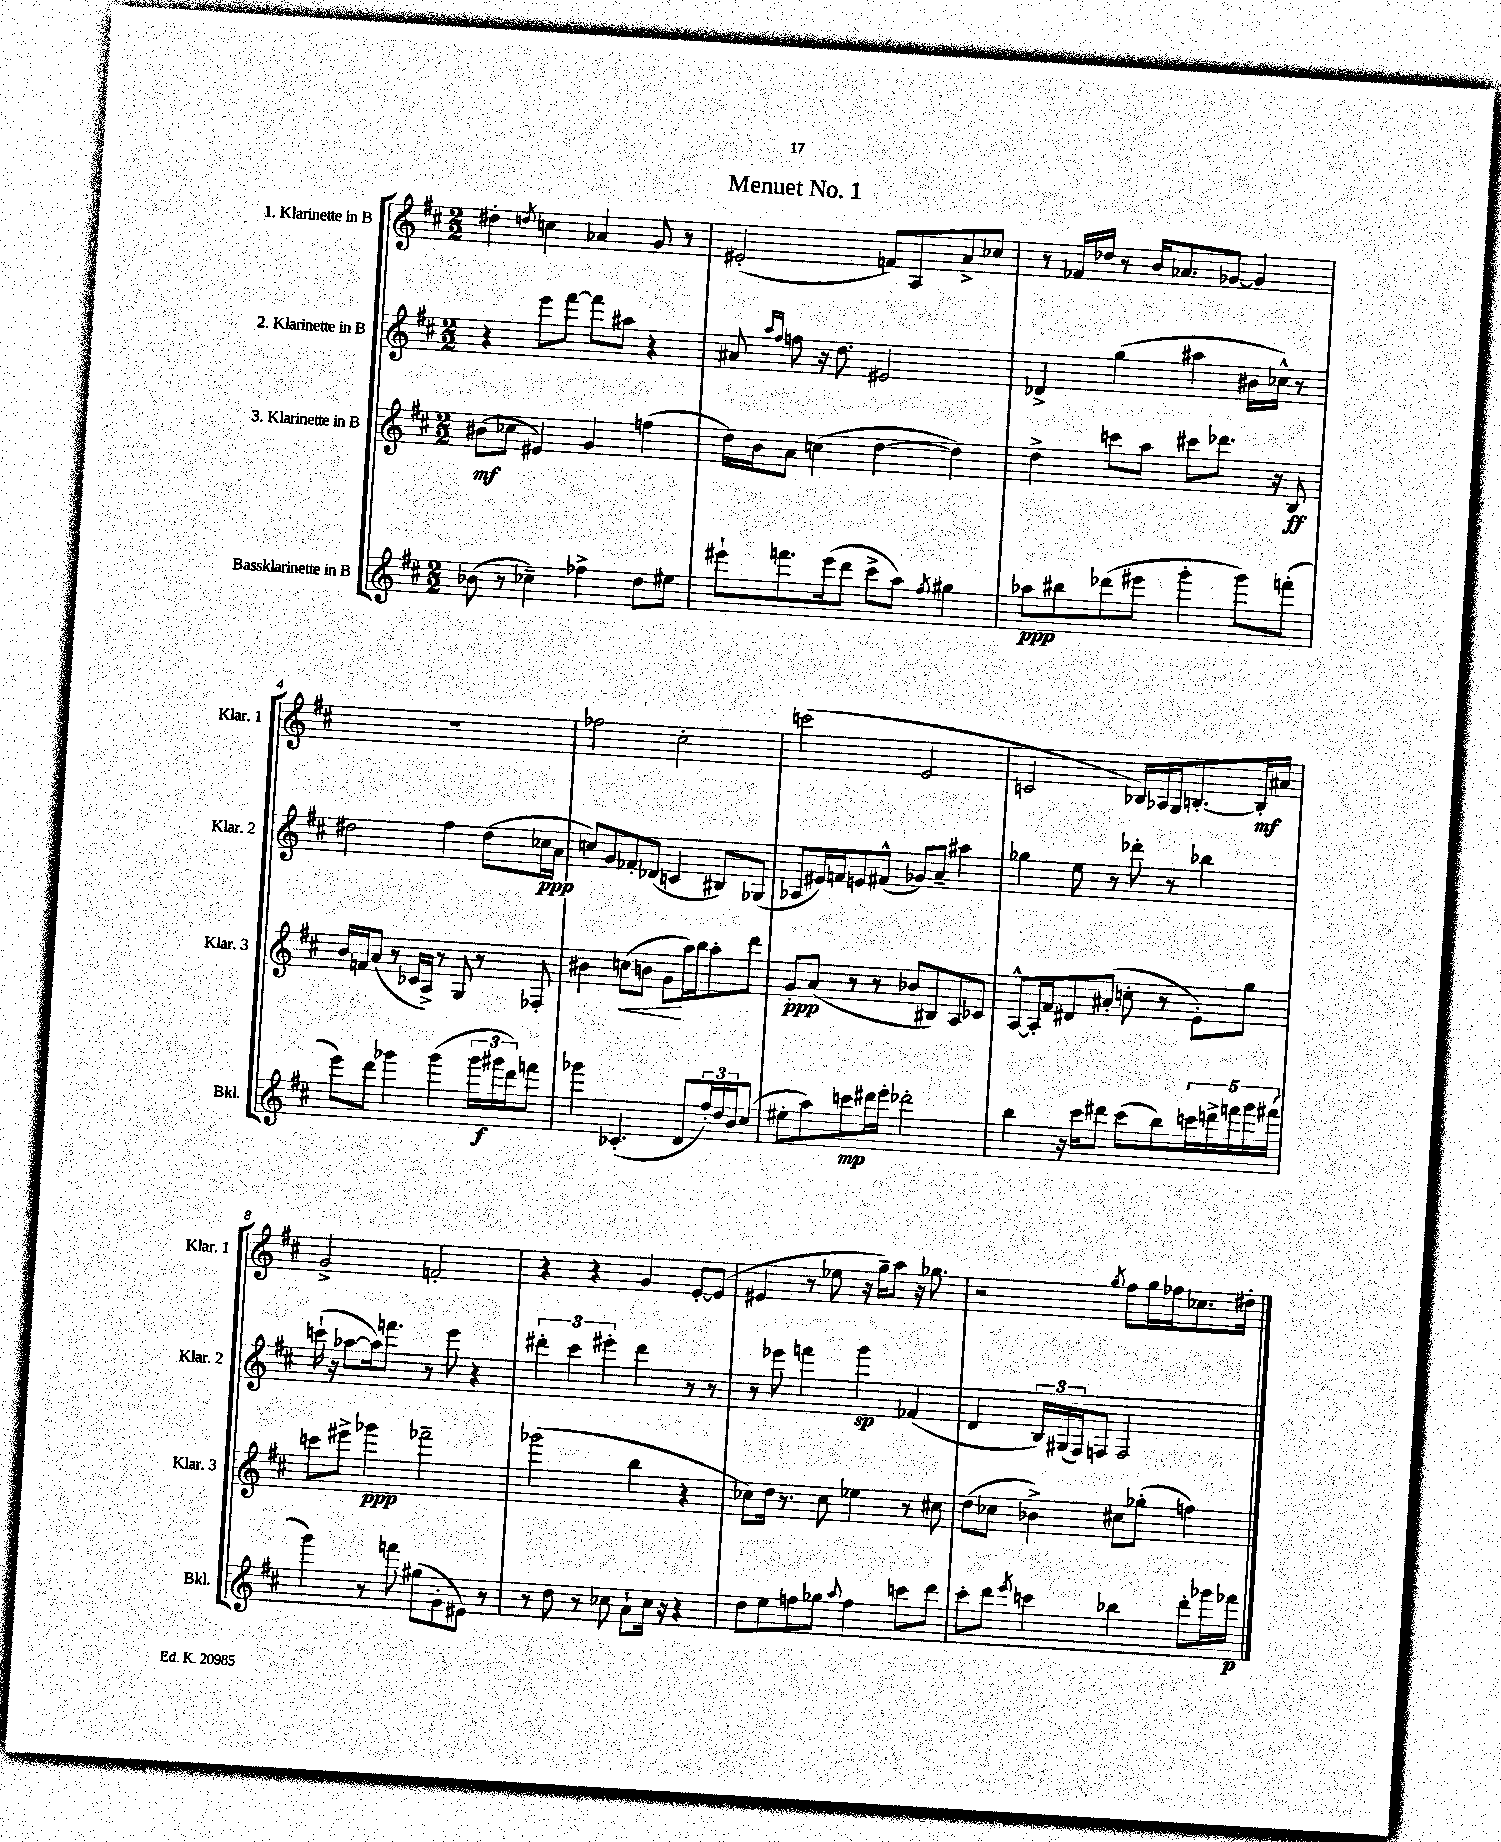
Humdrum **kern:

**kern	**kern	**kern	**kern
*staff4	*staff3	*staff2	*staff1
*clefG2	*clefG2	*clefG2	*clefG2
*k[f#c#]	*k[f#c#]	*k[f#c#]	*k[f#c#]
*M2/2	*M2/2	*M2/2	*M2/2
(8b-	(8b#	4r	4dd#'
8r	8cc-	.	.
.	.	.	8qdd
4cc-~)	4e#)	8eee	4cc
.	.	[8fff#	.
4ff-^	4g	8fff#]	4a-
.	.	8aa#	.
8dd	(4ff	4r	8g
8ee#	.	.	8r
=	=	=	=
8eee#`	16dd)	8a#	(2e#'
.	16b	.	.
.	.	16qqaa	.
.	.	16qqff#	.
8.fff	8a	8ff	.
.	(4cc	16r	.
(16eee#	.	8.dd	.
8ddd	.	.	.
8ccc#^	[4dd	2e#	8f)
8aa)	.	.	8A
8qff#	.	.	.
4gg#	4dd])	.	8a^
.	.	.	8cc-
=	=	=	=
8aa-	4dd^	4d-^	8r
8bb#	.	.	16f-
.	.	.	16dd-
(8ddd-	8ccc	(4gg	8r
8eee#	8aa	.	16b
.	.	.	8.a-
4ggg'	8ccc#	4aa#	.
.	8.ddd-	.	[8g-
8ggg)	.	16b#	4g-]
.	16r	16cc-^^)	.
(8fff'	8B	8r	.
=	=	=	=
8eee)	16b	2dd#	1r
.	16f	.	.
8ddd	(8a	.	.
4ggg-	8r	.	.
.	16c-	.	.
.	16A^)	.	.
(4ggg-	8r	4ff#	.
.	8G	.	.
24ggg-	8r	(8dd#	.
24ggg#	.	.	.
24ddd)	.	.	.
8fff	8F-'	16cc-	.
.	.	16a	.
=	=	=	=
4ggg-	4b#	8cc)	2ff-
.	.	8g	.
(4.c-'	(8cc	8f-'	.
.	8b	(8d-	.
.	8g	4c	2cc#'
8d	16aa)	.	.
.	16bb	.	.
24ff#')	8aa'	8B#)	.
24dd	.	.	.
24b	.	.	.
(8cc#	8ddd	(8G-	.
=	=	=	=
8ee#'	8g'	8A-	(2ccc
8aa)	(8a	16e#)	.
.	.	16f	.
8ccc	8r	8e	.
16ddd#	8r	(8f#^^	.
16eee'	.	.	.
2ddd-'	8b-	8g-)	2e
.	8B#)	8a~	.
.	8A	4aa#	.
.	8c-	.	.
=	=	=	=
4bb	[8A^^	4gg-	2c
.	16A']	.	.
.	16f#	.	.
16r	8d#	8ee	.
16ccc#	.	.	.
8ddd#	(8a#'	8r	.
(8ccc#	8cc'	8ddd-'	16B-)
.	.	.	16A-
8bb)	8r	8r	16G
.	.	.	[8.B'
20ccc	8e')	4bb-	.
20ddd^	.	.	.
20fff	.	.	.
.	8gg	.	16B']
20ggg	.	.	.
.	.	.	16a#
(20fff#	.	.	.
=	=	=	=
4ggg)	8ccc	(16ccc`	2g^
.	.	16r	.
.	8eee#^	[8aa-	.
8r	4ggg-	16aa-])	.
.	.	8.fff	.
8fff	.	.	.
(8gg#	2fff-~	8r	2f'
8g'	.	8eee	.
8e#)	.	4r	.
8r	.	.	.
=	=	=	=
8r	(2ggg-	6ddd#'	4r
8dd	.	.	.
.	.	6ccc#	.
8r	.	.	4r
.	.	6eee#'	.
8cc-	.	.	.
8a`	4bb	4ddd#	4g
16cc-	.	.	.
16r	.	.	.
4r	4r	8r	[8e'
.	.	8r	(8e]
=	=	=	=
8dd	8cc-)	8r	4e#
8ee	16dd	8eee-	.
.	8.r	.	.
8ff	.	4fff	8r
8gg-	8cc-	.	8ee-
8qqaa	.	.	.
4ff	4ee-	4ggg	16r
.	.	.	16gg~)
.	.	.	8aa
8ccc	8r	(4f-	16r
.	.	.	8.gg-
8ddd	8cc#	.	.
=	=	=	=
8ccc#'	(8dd	4d	2r
8ddd	8cc-	.	.
8qeee	.	.	.
4ccc	4b-^)	24B)	.
.	.	(24G#	.
.	.	24F#)	.
.	.	8F	.
.	.	.	8qgg
4bb-	8cc#	2F	8ff#
.	(8gg-'	.	16gg
.	.	.	16ff-
8ddd'	4ff)	.	8.cc-
16ggg-	.	.	.
16fff-	.	.	16dd#'
==	==	==	==
*-	*-	*-	*-
